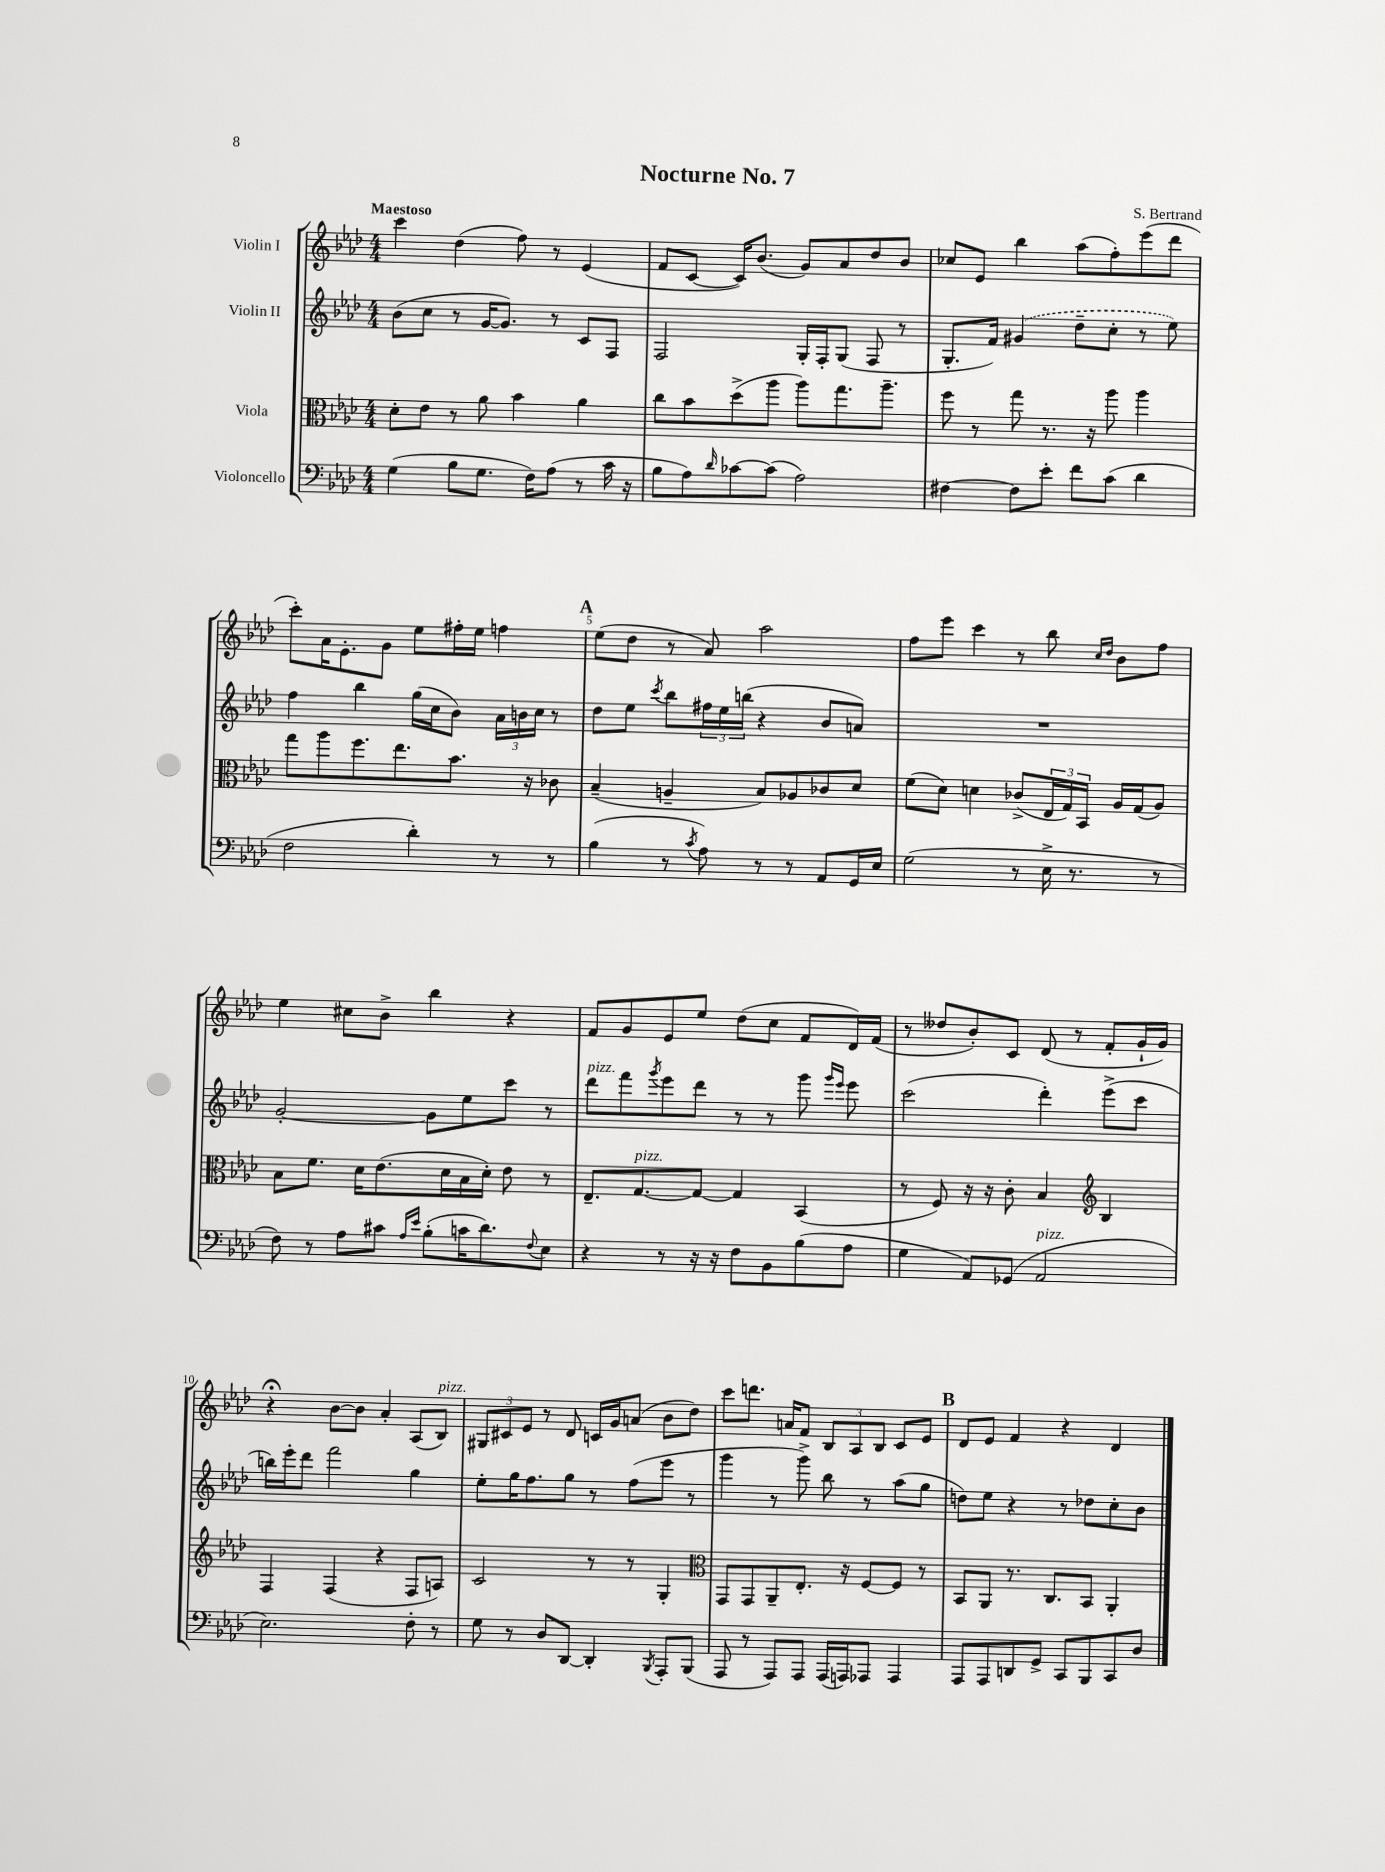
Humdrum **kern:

**kern	**kern	**kern	**kern
*part4	*part3	*part2	*part1
*staff4	*staff3	*staff2	*staff1
*I"Violoncello	*I"Viola	*I"Violin II	*I"Violin I
*clefF4	*clefC3	*clefG2	*clefG2
*k[b-e-a-d-]	*k[b-e-a-d-]	*k[b-e-a-d-]	*k[b-e-a-d-]
*M4/4	*M4/4	*M4/4	*M4/4
=1	=1	=1	=1
!	!	!	!LO:TX:a:B:t=Maestoso
(4G\	8d-'\L	(8b-\L	4ccc\
.	8e-\J	8cc\J	.
8B-\L	8r	8r	(4dd-\
8.G\J	8a-\	[16g/KL	.
.	.	8.g/J])	.
.	4b-\	.	8ff\)
16F\KL)	.	.	.
(8A-\J	.	8r	8r
8r	4a-\	8c/L	(4e-/
16c\	.	8F/J	.
16r	.	.	.
=2	=2	=2	=2
8B-\L	8cc\L	2F/	8f/L
8A-\)	8b-\	.	[8c/J
16qqd-/	.	.	.
[8c-X\	(8dd-^\	.	16c/KL])
.	.	.	(8.b-/J
(8c-\J]	8aa-\J	.	.
2A-\)	8aa-\L)	16G'/LL	8g/L)
.	.	16F'/J	.
.	8.gg\	(8G/J	8a-/
.	.	8F/	8dd-/
.	8.aa-~\J	.	.
.	.	8r	8b-/J
=3	=3	=3	=3
[4F#X\	8ff\	8.G'/L	8cc-X/L
.	8r	.	8e-/J
.	.	16f/Jk)	.
8F#\L]	8gg\	(4g#X/	4bb-\
8e-'\J	8.r	.	.
8f\L	.	8dd-~\L	(8aa-\L
.	16r	.	.
(8c\J	8aa-\	8cc'\J	8ff'\)
4d-\	4aa-\	8r	(8eee-\
.	.	8ee-\)	8ddd-\J
!!LO:LB:g=z
=4	=4	=4	=4
2F\	8gg\L	4ff\	8ccc'\L)
.	8aa-\	.	16a-\K
.	.	.	8.e-'\
.	8.ff\	4bb-\	.
.	.	.	8g\J
.	8.ee-\	.	.
4d-'\)	.	(16gg\LL	8ee-\L
.	.	16cc\J	.
.	8.b-\J	8b-\J)	16ff#X'\L
.	.	.	16ee-\JJ
8r	.	24a-\LL	4ffn\
.	.	24bn\	.
.	16r	.	.
.	.	24cc\JJ	.
8r	8c-X\	8r	.
!!LO:REH:place=s1:t=A
=5	=5	=5	=5
(4B-\	(4B-~/	8dd-\L	(8ee-\L
.	.	8ee-\J	8dd-\J
.	.	8qccc/	.
8r	4An~/	8bb-\L	8r
8qc/	.	.	.
8A-\)	.	24ff#X\L	8a-/)
.	.	24ee-\	.
.	.	(24bbn\JJ	.
8r	8B-/L)	4r	2aa-\
8r	8A-X/	.	.
8AA-/L	8c-X/	8b-/L	.
16GG/L	8d-/J	8an/J)	.
16E-/JJ	.	.	.
=6	=6	=6	=6
(2G\	(8f\L	1r	8ff\L
.	8d-\J)	.	8eee-\J
.	4dn\	.	4ccc\
8r	(8c-X^/L	.	8r
16E-^\	24E-/L	.	8bb-\
.	24G/)	.	.
8.r	.	.	.
.	24BB-/JJ	.	.
.	.	.	16qqcc/LL
.	.	.	16qqdd-/JJ
.	16A-/LL	.	8b-\L
.	(16G/J	.	.
8r	8A-/J)	.	8ff\J
!!LO:LB:g=z
=7	=7	=7	=7
8F\)	8B-\L	[2g'/	4ee-\
8r	8.f\J	.	.
8A-\L	.	.	8cc#X\L
.	16d-\KL	.	.
8c#X\J	(8.e-\	.	8b-^\J
16qqA-/LL	.	.	.
16qqe-/JJ	.	.	.
(8B-'\L	.	8g\L]	4bb-\
.	16d-\L	.	.
16cn\K	16B-\	8ee-\	.
8.d-\)	16d-'\JJ)	.	.
.	8e-\	8ccc\J	4r
8qqF/	.	.	.
8E-\J	8r	8r	.
=8	=8	=8	=8
!	!	!LO:TX:a:i:t=pizz.	!
4r	8.E-~/L	8ddd-\L	8f/L
.	.	8fff\	8g/
!	!LO:TX:a:i:t=pizz.	!	!
.	[8.G/	.	.
.	.	8qggg/	.
8r	.	8eee-\	8e-/
16r	8G/J_	8ddd-\J	8ee-/J
16r	.	.	.
8F\L	4G/]	8r	(8dd-\L
8BB-\	.	8r	8cc\J
(8B-\	(4BB-/	8ggg\	8f/L
.	.	16qqggg/LL	.
.	.	16qqeee-/JJ	.
8A-\J	.	8eee-\	16d-/L)
.	.	.	(16f/JJ
=9	=9	=9	=9
4G\	8r	(2ccc\	8r
.	8F/)	.	8dd--X/L
8AA-/L)	16r	.	8b-'/)
.	16r	.	.
(8GG-X/J	8c'\	.	8c/J
!LO:TX:a:i:t=pizz.	!	!	!
2AA-/	4B-/	4ddd-'\)	(8d-/
.	.	.	8r
*	*clefG2	*	*
.	4B-/	(8eee-^\L	8f'/L
.	.	8ccc\J	16g`/L
.	.	.	16g/JJ)
!!LO:LB:g=z
=10	=10	=10	=10
2.E-\)	4F/	16bbn\LL)	4r;<
.	.	16eee-'\J	.
.	.	8ddd-\J	.
.	(4F/	2fff\	[8b-\L
.	.	.	8b-\J]
.	4r	.	4a-'/
8F'\	8F/L	4gg\	(8A-/L
!	!	!	!LO:TX:a:i:t=pizz.
8r	8An/J)	.	8B-/J)
=11	=11	=11	=11
8G\	2c/	8ee-'\L	12G#X/L
.	.	.	12c#X/
8r	.	16gg\K	.
.	.	.	12e-/J
.	.	8.ff\	.
8D-/L	.	.	8r
[8DD-/J	.	8gg\J	8d-/
4DD-'/]	8r	8r	16cn/LL
.	.	.	16g/J
.	8r	(8ff\L	(8an/J
8qBBB-/	.	.	.
8AAA-'/L	4G'/	8eee-\J	8b-\L
(8BBB-/J	.	8r	8dd-\J)
=12	=12	=12	=12
*	*clefC3	*	*
8AAA-/	8GG/L	4ggg\	8ccc\L
8r	8GG/	.	8.dddn\J
8AAA-/L)	8AA-~/	8r	.
.	.	.	16an/KL
8AAA-/J	8.E-'/J	8ggg^\)	8f/J
(16AAA-/LL	.	8bb-\	12B-/L
16AAAn/J)	16r	.	.
.	.	.	12A-/
8AAA-X/J	[8F/L	8r	.
.	.	.	12B-/J
4AAA-/	8F/J]	(8aa-\L	8c/L
.	8r	8gg\J	8e-/J
!!LO:REH:place=s1:t=B
=13	=13	=13	=13
8AAA-/L	8BB-/L	8ddn\L)	8d-/L
8AAA-/	8AA-/J	8ee-\J	8e-/J
8DDn/	8.r	4r	4f/
8GG^/J	.	.	.
.	8.C/L	.	.
8CC/L	.	8r	4r
8BBB-/	8BB-/J	8dd-X\L	.
8CC/	4AA-'/	8cc'\	4d-/
8D-/J	.	8b-\J	.
==	==	==	==
*-	*-	*-	*-
